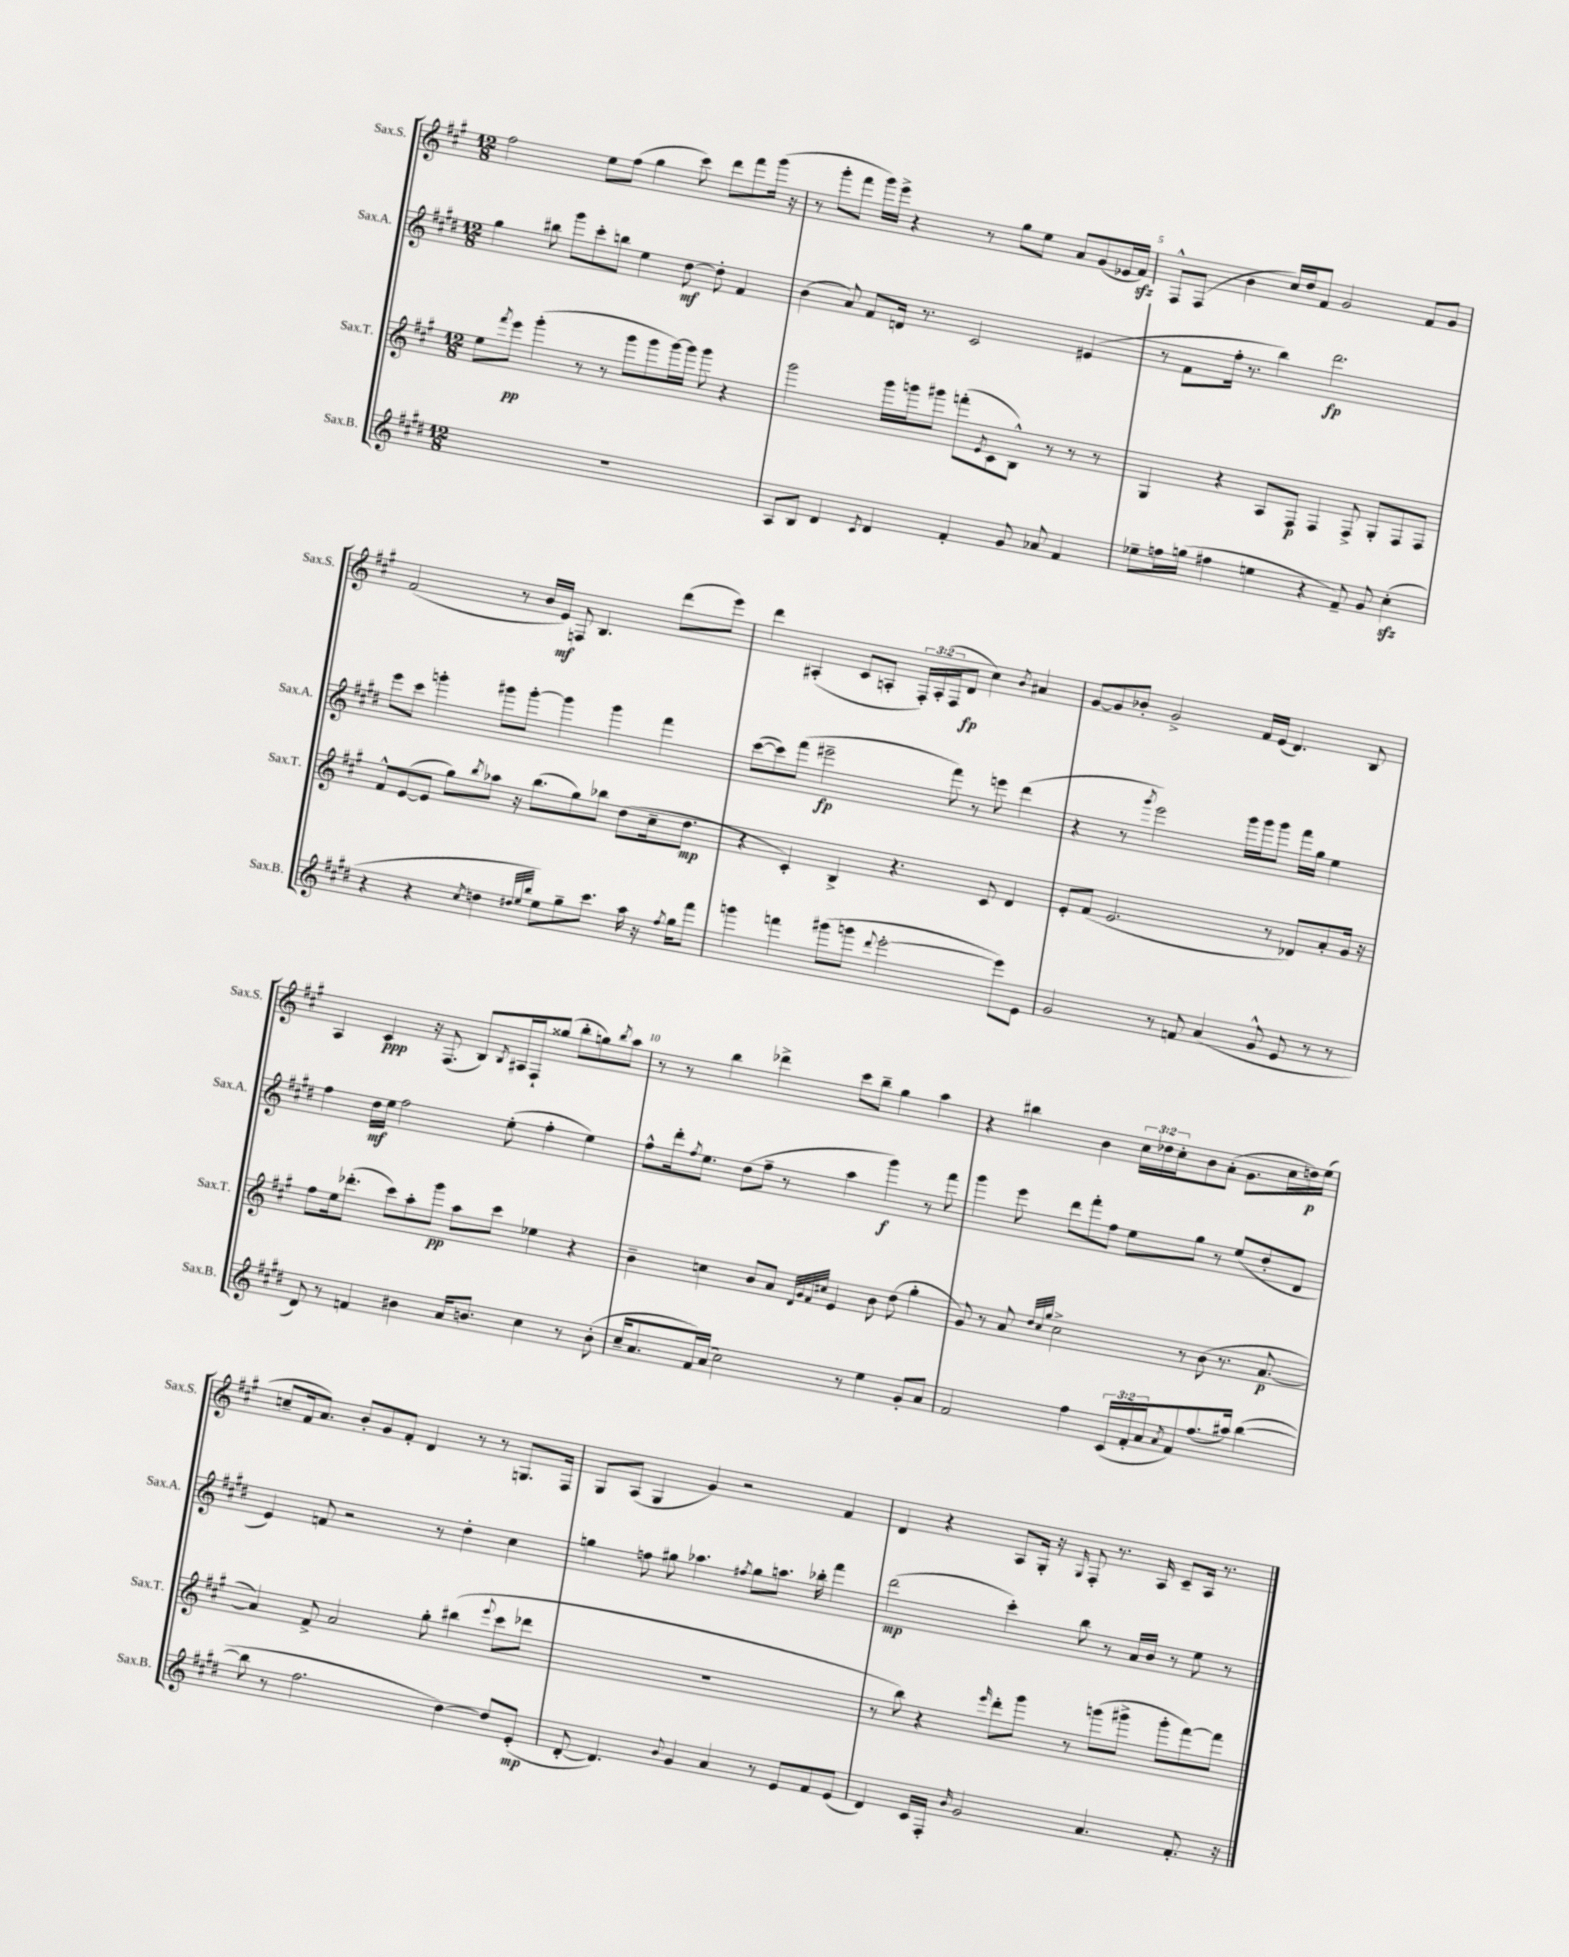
<<
\new StaffGroup <<
\new Staff = "s0" \with { instrumentName = "Sax.S." shortInstrumentName = "Sax.S." } {
    \clef treble \key a \major \numericTimeSignature \time 12/8 \override Staff.TupletNumber.text = #tuplet-number::calc-fraction-text
    fis''2 e''8 fis''8( gis''4 cis'''8) d'''8 fis'''8 gis'''16( r16 |
    r8 gis'''8-. fis'''8 gis'''16) e'''16-> r4 r8 gis''8 e''8 a'8 gis'8( ees'16 fis'16\sfz) |
    fis8-^ fis8( b'4 cis''16) d''16 fis'8 gis'2 fis'8 gis'8 |
    fis'2( r8 b'16 e'16\mf) f8 b4. d'''8( e'''8) |
    d'''4 ais4-.( cis'8 a8-. \tuplet 3/2 { fis16-.) a16-.( fis16 } d'8\fp cis''4) \acciaccatura { b'8 } ais'4 |
    gis'8~ gis'8 bes'8-. gis'2-> fis'16 e'16( d'4.) b8 |
    a4 cis'4\ppp r16 fis8.( b8) \acciaccatura { b8 } ais16 fis16-! gisis''8( b''8-. g''8) \acciaccatura { b''8 } a''8 |
    r8 r8 b''4 des'''4-> cis'''8 b''8-- gis''4 a''4 |
    r4 bis''4 b'4 \tuplet 3/2 { cis''16 des''16 cis''16-. } b'8 a'8-.( gis'8. cis''16 d''16\p) e''16( |
    c''8-- fis'16 a'8.) b'8-. gis'8 fis'8-. d'4 r8 r8 g8. fis16 |
    gis8 a8( gis4 gis'4) r2 fis'4 |
    d'4 r4 a8 gis16-. r16 \grace { gis16 } fis8-. r8. a16 cis'8-- a16 r8. \bar "|." |
}
\new Staff = "s1" \with { instrumentName = "Sax.A." shortInstrumentName = "Sax.A." } {
    \clef treble \key e \major \numericTimeSignature \time 12/8
    gis''4 bis''8 gis'''8 cis'''8-. b''8 e''4 dis''8~\mf dis''8-. fis'4 |
    b'4( a'8) fis'8 d'16 r8. cis'2 eis'4( |
    r8 fis'8 fis''16-. r8. b''4) dis'''2.\fp |
    e'''8 cis'''8 g'''4-. gis'''8 gis'''8~-. gis'''4 gis'''4 fis'''4 |
    cis'''8~( cis'''8) fis'''8( eis'''2--\fp fis'''8) r8 e'''8 dis'''4( |
    r4 r8 \acciaccatura { gis'''8 } e'''2) gis'''16 gis'''16 gis'''8 fis'''16 gis''16 e''4 |
    fis''4 dis''16\mf e''16 fis''2 e''8-.( fis''4-. e''4) |
    fis''8-^ dis'''16-. \acciaccatura { fis''8 } e''8. dis''8( fis''8-- r8 a''4 gis'''4\f) r8 fis'''8 |
    gis'''4 e'''8 dis'''8 fis'''8-. fis''8 e''8 gis''8 r8 e''8( dis''8-. dis'8 |
    e'4) f'8 r2 r8 dis''4-. cis''4 |
    g''4 f''8 gis''8 aes''4. \acciaccatura { fis''8 } gis''8 a''8. bes''16-. fis'''4 |
    dis'''2\mp( cis'''4-.) b''8 r8 a'16 b'16 r8 e''8 r8 \bar "|." |
}
\new Staff = "s2" \with { instrumentName = "Sax.T." shortInstrumentName = "Sax.T." } {
    \clef treble \key a \major \numericTimeSignature \time 12/8
    e''8 \acciaccatura { fis'''8 } e'''8\pp gis'''4-.( r8 r8 gis'''8 gis'''8 gis'''16~) gis'''16 gis'''8 r4 |
    gis'''2 gis'''16 g'''16 gis'''8 f'''8-.( \acciaccatura { e'8 } cis'8 b8-^) r8 r8 r8 |
    gis4 r4 a8 fis8\p fis4 fis8-> gis8-. fis8 fis8 |
    fis'8-^ e'8~( e'8 gis''8) \acciaccatura { b''8 } aes''8 r16 b''8.( gis''8) bes''8 d''8( cis''16-- d''8.\mp |
    r4 cis'4-.) b4-> r4. cis'8 d'4 |
    e'8-. fis'8( e'2. r8 des'8) a'8-. gis'16 r16 |
    fis''8 e''16 des'''8.-.( cis'''8) a''8-. gis'''8\pp a''8 cis'''8 ees''4 r4 |
    b'4-- c''4 b'8 a'8 \grace { d'32 gis'32 fis'32 cis''32 } e'4 b'8 d''8( gis''4-. |
    gis'8) r8 a'8 \grace { d''32 cis''32 gis''32 } cis''2-> r8 b'8( r8. a'8.~\p |
    a'4) fis'8-> a'2 gis''8-. bis''4( \appoggiatura { e'''8 } cis'''8 des'''8 |
    R1. |
    r8 b''8) r4 \grace { e'''16 } d'''8-. gis'''8 r8 g'''8( gis'''8-> gis'''8-. fis'''8~) fis'''8 \bar "|." |
}
\new Staff = "s3" \with { instrumentName = "Sax.B." shortInstrumentName = "Sax.B." } {
    \clef treble \key e \major \numericTimeSignature \time 12/8 \override Staff.TupletNumber.text = #tuplet-number::calc-fraction-text
    R1. |
    a8 b8 dis'4 \acciaccatura { cis'8 } dis'4 fis'4-. gis'8 aes'8 fis'4 |
    ees''8-- f''16 g''16( fis''4 e''4 r4 fis'8--) gis'8 cis''4-.\sfz( |
    r4 r4 \acciaccatura { cis''8 } d''4 \grace { dis''32 e''32 b''32 } e''8) gis''8-- cis'''8. a''16 r16 \acciaccatura { fis''8 } gis''16 fis'''8 |
    g'''4 f'''4 gis'''8( g'''8 \appoggiatura { dis'''8 } e'''2~-. e'''8) e'8 |
    gis'2 r8 f'8 a'4( gis'8-^ e'8 r8 r8 |
    dis'8) r8 f'4 bis'4 a'16 b'8. cis''4 r8 b'8-.( |
    cis''16-- a'8. fis'16) a'16( cis''2) r8 e''4 gis'8-. a'8 |
    fis'2 fis''4 \tuplet 3/2 { cis'16( fis'16-. a'16 } \acciaccatura { a'8 } fis'8) fis''8.( ais''16) b''4~( |
    b''8 r8 fis''2. dis''4~) dis''8 e'8-.\mp( |
    dis'8~-. dis'4.) \appoggiatura { b'8 } gis'4 a'4 r8 e'8 fis'8 e'8( |
    dis'4) cis'16 fis16-. \grace { b'16 } gis'2 a'4. fis'8.-. r16 \bar "|." |
}
>>
>>
\layout { \context { \Score currentBarNumber = #3 \override BarNumber.break-visibility = ##(#f #t #t) barNumberVisibility = #(every-nth-bar-number-visible 5) } }
